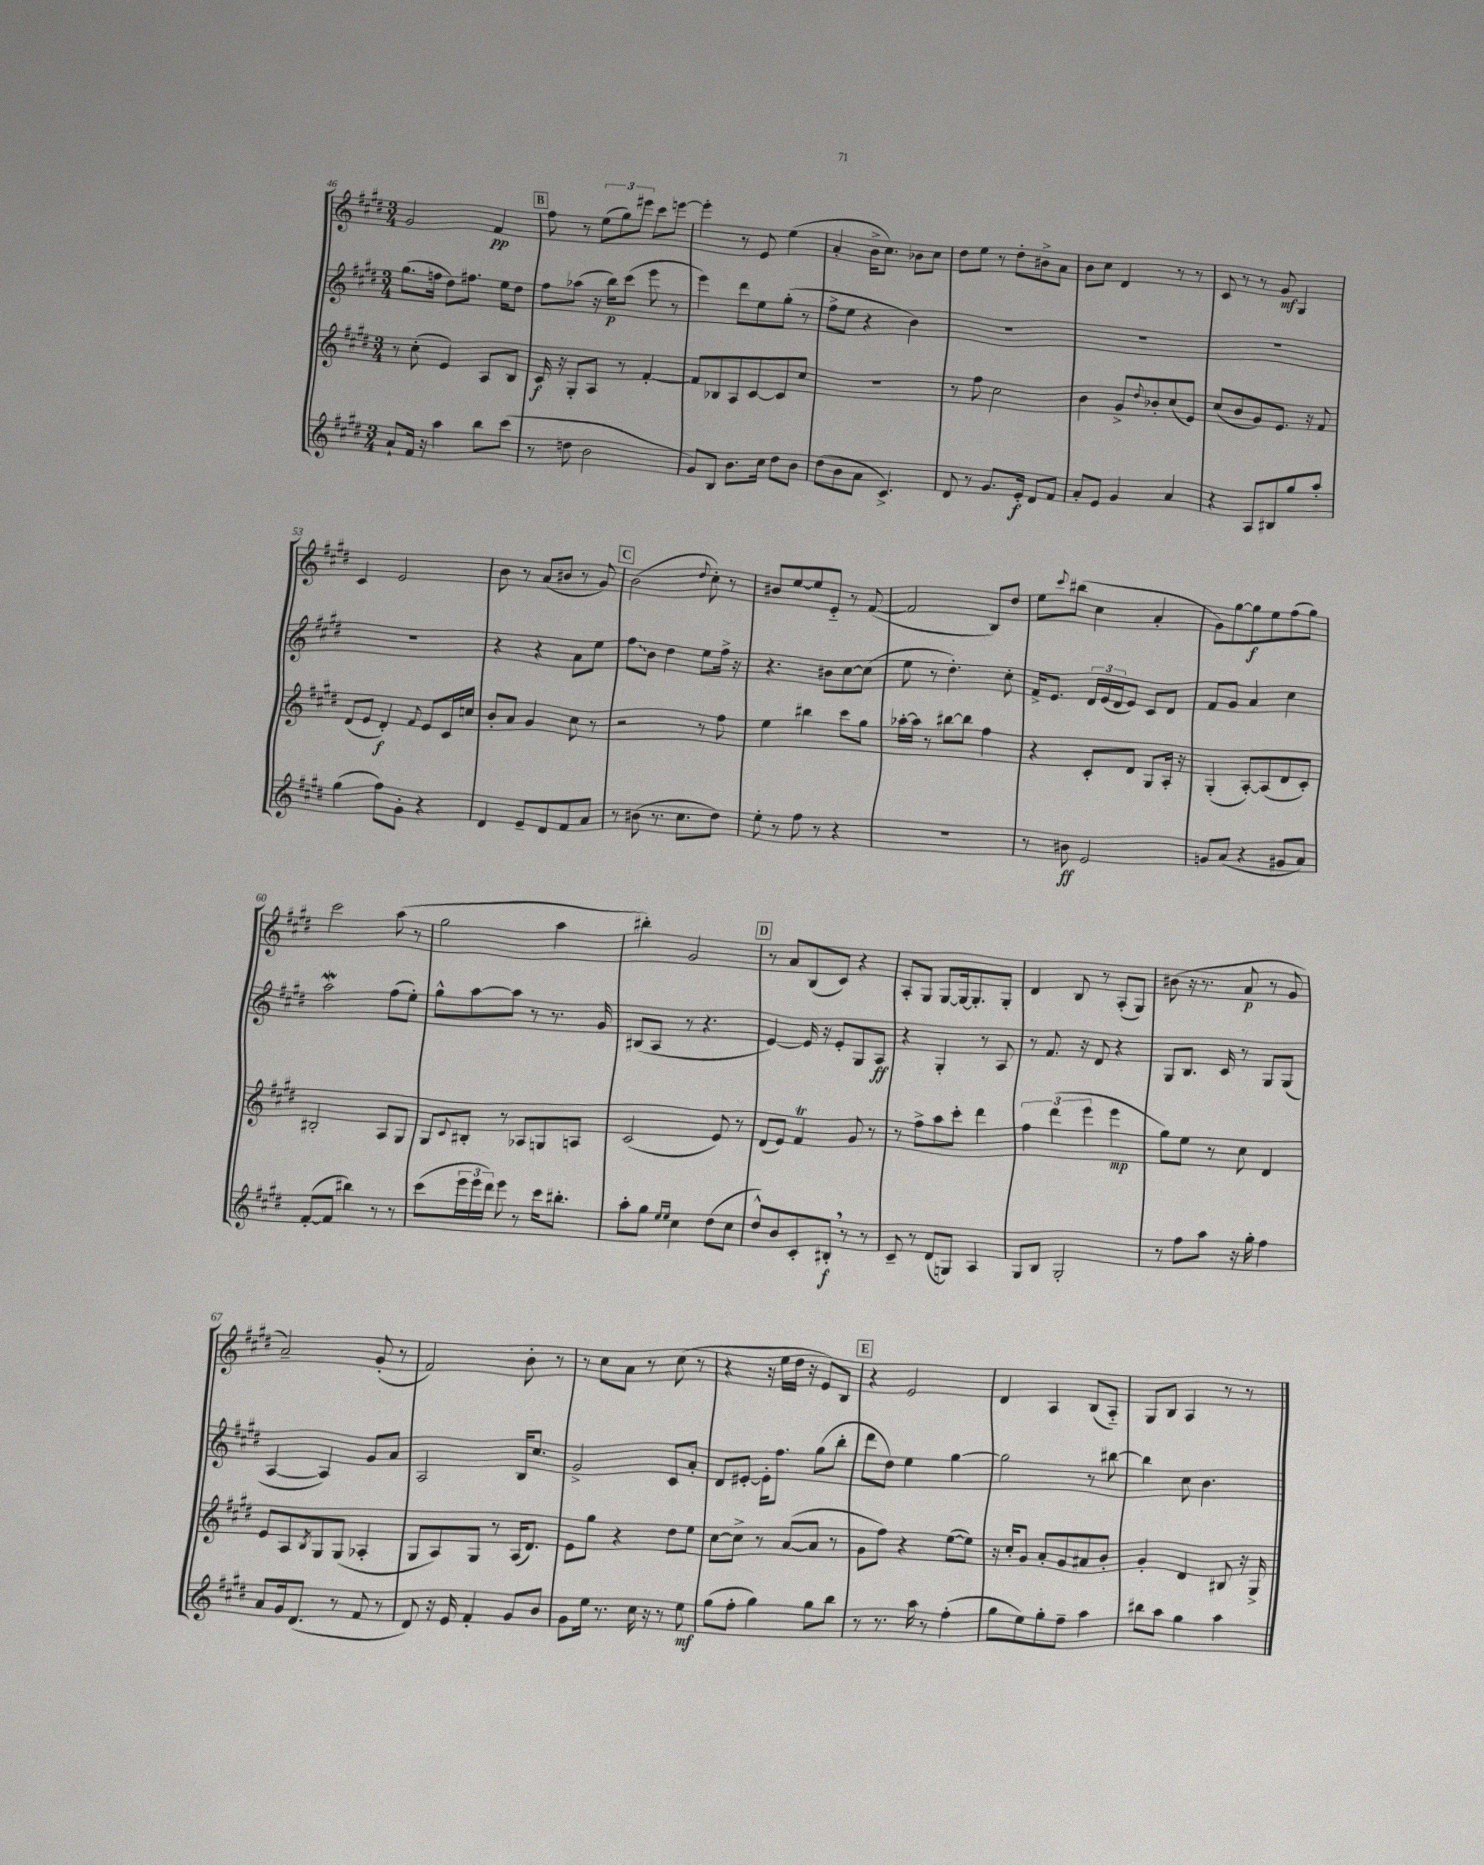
<<
\new StaffGroup <<
\new Staff = "s0" {
    \clef treble \key e \major \numericTimeSignature \time 3/4
    gis'2 fis'4\pp |
    \mark \markup { \box "B" } fis''8 r8 \tuplet 3/2 { e''8( gis''8) eis'''8 } cis'''8 e'''8~ |
    e'''4-. r8 e'8 e''4( |
    a'4-. b'16-> cis''8.) bes'8 cis''8 |
    dis''8 e''8 r8 dis''8-. bis'8-> a'8 |
    b'8 cis''8 dis'4 r8 r8 |
    cis'8 r8 r8 gis'8\mf gis4 |
    cis'4 e'2 |
    b'8 r8 a'8( bis'8 r8 gis'8) |
    \mark \markup { \box "C" } b'2( \appoggiatura { dis''8 } cis''8-.) r8 |
    bis'8 e''8~ e''8 e'8-_ r8 fis'8~( |
    fis'2 b8) dis''8 |
    e''8 \appoggiatura { cis'''8 } bis''8( cis''4 a'4-. |
    gis'8) gis''8~ gis''8\f e''8 fis''8( gis''8) |
    cis'''2 a''8( r8 |
    gis''2 a''4 |
    bis''4-.) gis'2 |
    \mark \markup { \box "D" } r8 a'8 b8( cis'8) r4 |
    a8-. gis8 gis8~ gis16~ gis8.-. gis8-. |
    dis'4 b8 r8 a8-.( gis8) |
    bis'8( r16 r8. a'8\p r8 gis'8 |
    a'2--) gis'8-.( r8 |
    fis'2) b'8-. r8 |
    r8 cis''8 a'8 r8 cis''8( r8 |
    r4 r16 e''16 dis''16 r16 e'8) b8 |
    \mark \markup { \box "E" } r4 e'2 |
    dis'4 a4 b8( a8-_) |
    gis8 b8 a4 r8 r8 \bar "|." |
}
\new Staff = "s1" {
    \clef treble \key e \major \numericTimeSignature \time 3/4
    gis''8.( f''16 dis''8) fis''8. e''16 dis''8 |
    \mark \markup { \box "B" } fis''8 aes''8( r16 b''16\p) cis'''8( e'''8 r8 |
    e'''4) dis'''8 e''8 gis''8-.( r8 |
    fis''8-> e''8 r4 b'4) |
    R2. |
    R2. |
    R2. |
    R2. |
    r4 r4 a'8 e''8 |
    \mark \markup { \box "C" } \once \override Glissando.style = #'zigzag fis''8\glissando b'8 dis''4 e''8 fis''16-> r16 |
    r4. bis'8 cis''8~ cis''8( |
    e''8 r8 dis''4.-.) cis''8-. |
    fis'16-> e'8. \tuplet 3/2 { dis'16 e'16( dis'16 } e'8) cis'8 dis'8 |
    fis'8 gis'8 a'4 cis''4 |
    a''2\mordent fis''8( e''8-.) |
    gis''8-^ a''8~ a''8 r8 r8. gis'16 |
    bis8( a8 r8 r4. |
    \mark \markup { \box "D" } e'4~) e'16 r16 e'8-. gis8 a8\ff |
    r4 gis4-. r8 a8 |
    r8 fis'8. r16 dis'8 r4 |
    gis8 b8. cis'16 r8 gis8 gis8( |
    a4~ a4) gis'8 a'8 |
    a2 b16 cis''8. |
    gis'2-> cis'8 a'8-. |
    dis'8 eis'8~-. eis'16-. fis''8. gis''8( b''8-. |
    \mark \markup { \box "E" } dis'''8 dis''8) e''4 gis''4~ |
    gis''2 r8 bis''8~ |
    bis''4 cis''8 b'4. \bar "|." |
}
\new Staff = "s2" {
    \clef treble \key e \major \numericTimeSignature \time 3/4
    r8 cis''8-.( e'4) a8 b8 |
    \mark \markup { \box "B" } cis'16\f r16 gis8-. a8 r8 fis'4~-. |
    fis'8 bes8 a8 cis'8~ cis'8 cis''8 |
    R2. |
    r8 fis''8 cis''2 |
    b'4 gis'8-> \appoggiatura { dis''8 } bes'8-. cis''8( e'8) |
    cis''8( b'8 gis'8) e'8. r16 fis'8 |
    dis'8( e'8 dis'4-.\f) \appoggiatura { fis'8 } e'8 cis'16 c''16 |
    b'8-. a'8 gis'4 cis''8 r8 |
    \mark \markup { \box "C" } r2 r8 fis''8 |
    e''4 bis''4 cis'''8 gis''8 |
    aes''16~-. aes''16 r8 bis''8~ bis''8 fis''4 |
    r4 cis'8-. dis'8 gis8 a16-. r16 |
    gis4-.( a8~-.) a8( dis'8 cis'8-.) |
    bis2-. a8 gis8 |
    gis8 \appoggiatura { cis'8 } bis8-. r8 aes8 g8 a8 |
    cis'2( e'8) r8 |
    \mark \markup { \box "D" } dis'8( e'8) fis'4\trill gis'8 r8 |
    r8 fis''8-> a''8 cis'''8-. dis'''4 |
    \tuplet 3/2 { fis''4 dis'''4( e'''4 } e'''4\mp |
    gis''8) e''8 r8 cis''8 dis'4 |
    e'8 a8 \acciaccatura { b8 } gis8 gis8( aes4-. |
    gis8 a8) gis8 r8 a16( dis'8.) |
    e'8 gis''8 r4 dis''8 e''8 |
    cis''8~ cis''8-> r8 a'8~( a'8 r8 |
    \mark \markup { \box "E" } gis'8 fis''8) r4 e''8~( e''8) |
    r16 cis''16-. gis'8 a'8-. gis'8 ais'8 b'8-. |
    gis'4-. dis'4 bis8 r16 gis16-> \bar "|." |
}
\new Staff = "s3" {
    \clef treble \key e \major \numericTimeSignature \time 3/4
    a'8-! fis'16 r16 a''4 b''8 cis'''8( |
    \mark \markup { \box "B" } r8 d''8 b'2 |
    gis'8) b8 b'8. cis''16 dis''8 b'8 |
    dis''8( b'8 a'8 cis'4.->) |
    dis'8 r8 gis'8. e'16-.\f dis'8 fis'8 |
    a'8-. e'8 gis'4 a'4 |
    r4 a8 bis8 gis''8 a''8-. |
    gis''4( fis''8) gis'8-. r4 |
    dis'4 e'8-- dis'8 fis'8 a'8 |
    \mark \markup { \box "C" } r8 bis'8( r8. cis''8. dis''8) |
    e''8-. r8 fis''8 r8 r4 |
    R2. |
    r8 bis'8\ff e'2 |
    g'8 a'8( r4 gis'8 a'8) |
    fis'8~-.( fis'8 bis''4) r8 r8 |
    cis'''8( \tuplet 3/2 { e'''16 e'''16 dis'''16) } e'''8 r8 cis'''16 bis''8.-. |
    a''8-. gis''8 \grace { e''16 e''16 } cis''4 dis''8( cis''8 |
    \mark \markup { \box "D" } dis''8-^) b'8 cis'8-. bis8-.\f \breathe r8 r8 |
    cis'8-- r8 dis'8( g8) a4 |
    gis8 b8 gis2-. |
    r8 fis''8 a''8 r16 gis''16-. fis''4 |
    a'8 gis'16 dis'8.( r8 fis'8 r8 |
    dis'8) r16 e'16 fis'4-. gis'8 b'8 |
    gis'8 e''16 r8. cis''16 r16 r8 e''8\mf |
    gis''8( fis''8-. gis''4) gis''8 b''8 |
    \mark \markup { \box "E" } r8 r8. a''16 r8 fis''4-.( |
    gis''8 e''8) gis''8-. fis''8-- a''4 |
    bis''8 a''8 gis''4 a''4 \bar "|." |
}
>>
>>
\layout { \context { \Score currentBarNumber = #46 } }
